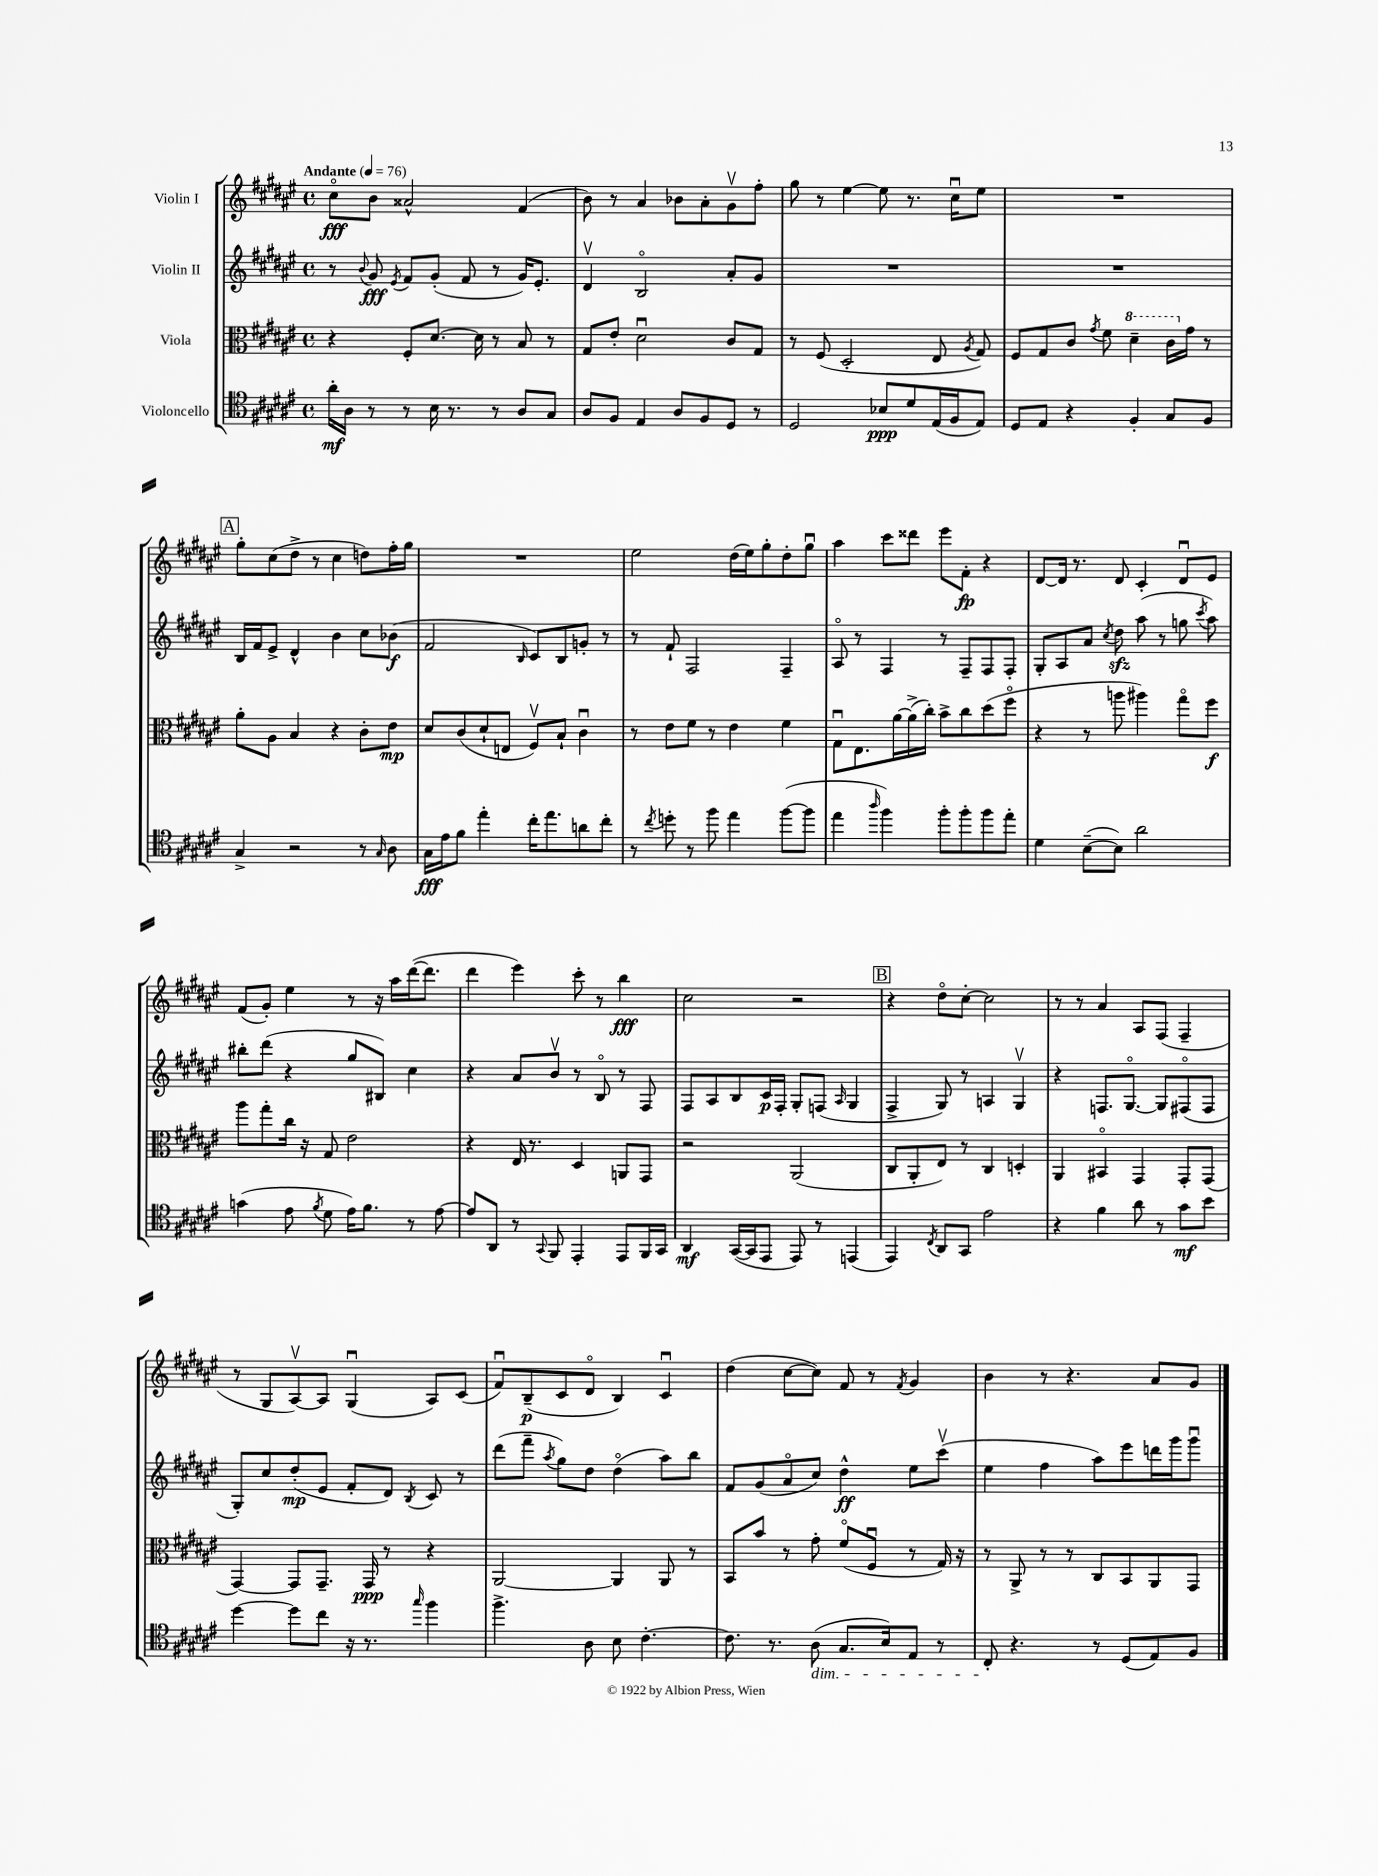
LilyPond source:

<<
\new StaffGroup <<
\new Staff = "s0" \with { instrumentName = "Violin I" } {
    \clef treble \key fis \major \defaultTimeSignature \time 4/4 \tempo "Andante" 4 = 76
    \autoBeamOff cis''8[\flageolet\fff b'8] aisis'2-^ fis'4( |
    b'8) r8 ais'4 bes'8[ ais'8-. gis'8\upbow fis''8]-. |
    gis''8 r8 eis''4~ eis''8 r8. cis''16[\downbow eis''8] |
    R1 |
    \mark \markup { \box "A" } gis''8[-. cis''8( dis''8]-> r8 cis''4 d''8[) fis''16-. gis''16] |
    R1 |
    eis''2 dis''16[( eis''16) gis''8-. dis''8-. gis''8]\downbow |
    ais''4 cis'''8[ disis'''8] eis'''8[ fis'8]-.\fp r4 |
    dis'8[~ dis'16] r8. dis'8 cis'4-. dis'8[\downbow eis'8] |
    fis'8[( gis'8]-.) eis''4 r8 r16 ais''16[ dis'''16~( dis'''8.] |
    dis'''4 eis'''4) cis'''8-. r8 b''4\fff |
    cis''2 r2 |
    \mark \markup { \box "B" } r4 dis''8[\flageolet cis''8]~-. cis''2 |
    r8 r8 ais'4 ais8[ fis8]( fis4-- |
    r8 gis8[ ais8~\upbow) ais8] gis4\downbow( ais8[) cis'8]( |
    fis'8[\downbow) b8--\p( cis'8 dis'8]\flageolet b4) cis'4\downbow |
    dis''4( cis''8[~ cis''8]) fis'8 r8 \acciaccatura { fis'8 } gis'4 |
    b'4 r8 r4. ais'8[ gis'8] \bar "|." |
}
\new Staff = "s1" \with { instrumentName = "Violin II" } {
    \clef treble \key fis \major \defaultTimeSignature \time 4/4
    \autoBeamOff r8 \appoggiatura { b'8 } gis'8\fff \acciaccatura { eis'8 } fis'8[ gis'8]-.( fis'8 r8 gis'16[) eis'8.]-. |
    dis'4\upbow b2\flageolet ais'8[-. gis'8] |
    R1 |
    R1 |
    \mark \markup { \box "A" } b16[ fis'16 eis'8]-> dis'4-^ b'4 cis''8[ bes'8]\f( |
    fis'2 \grace { b16 } cis'8[) b8 g'8]-. r8 |
    r8 fis'8-! fis2 fis4-- |
    ais8\flageolet r8 fis4 r8 fis8[-- fis8 fis8]-. |
    gis8[-. ais8 ais'8] \acciaccatura { cis''8 } dis''8\sfz ais''8( r8 g''8 \acciaccatura { cis'''8 } ais''8) |
    bis''8[-. dis'''8]( r4 gis''8[ bis8]) cis''4 |
    r4 ais'8[ b'8]\upbow r8 b8\flageolet r8 fis8 |
    fis8[ ais8 b8 cis'16\p fis16]-. gis8[-. f8]( \grace { ais16 } gis4 |
    \mark \markup { \box "B" } fis4-> gis8) r8 a4 gis4\upbow |
    r4 f8.[ gis8.]~\flageolet gis8[ fis8\flageolet( fis8] |
    gis8[-.) cis''8 dis''8-.\mp( eis'8] fis'8[-. dis'8]) \acciaccatura { b8 } cis'8 r8 |
    dis'''8[( fis'''8]-- \acciaccatura { ais''8 } gis''8[) dis''8] dis''4\flageolet( ais''8[) b''8] |
    fis'8[ gis'8( ais'8\flageolet cis''8]) dis''4-^\ff eis''8[ cis'''8]\upbow( |
    eis''4 fis''4 ais''8[) eis'''8 d'''16 gis'''16 gis'''8]\downbow \bar "|." |
}
\new Staff = "s2" \with { instrumentName = "Viola" } {
    \clef alto \key fis \major \defaultTimeSignature \time 4/4
    \autoBeamOff r4 fis8[-. dis'8.]~ dis'16 r8 b8 r8 |
    gis8[ eis'8]-. dis'2\downbow cis'8[ gis8] |
    r8 fis8( dis2-. eis8 \acciaccatura { ais8 } gis8) |
    fis8[ gis8 cis'8] \acciaccatura { gis'8 } fis'8 \ottava #1 dis''4-- cis''16[ \ottava #0 gis'16] r8 |
    \mark \markup { \box "A" } ais'8[-. ais8] b4 r4 cis'8[-. eis'8]\mp |
    dis'8[ cis'8( dis'8-! e8] fis8[\upbow) b8]-! cis'4\downbow |
    r8 eis'8[ fis'8] r8 eis'4 fis'4 |
    gis8[\downbow eis8. ais'16~ ais'16->( cis''16]-.) b'8[-> cis''8 dis''8( fis''8]\flageolet |
    r4 r8 a''8 ais''4) gis''8[\flageolet fis''8]\f |
    ais''8[ gis''8-. cis''16] r16 gis8 eis'2 |
    r4 eis16 r8. dis4 a,8[ gis,8] |
    r2 ais,2( |
    \mark \markup { \box "B" } cis8[ ais,8-. eis8]) r8 cis4 d4-. |
    ais,4 bis,4\flageolet gis,4 gis,8[-. gis,8]( |
    gis,4~) gis,8[ gis,8.]-- gis,16\ppp r8 r4 |
    ais,2~ ais,4 ais,8 r8 |
    b,8[ b'8] r8 gis'8-. fis'8[\flageolet( fis8]\downbow r8 gis16) r16 |
    r8 ais,8-> r8 r8 cis8[ b,8 ais,8 gis,8] \bar "|." |
}
\new Staff = "s3" \with { instrumentName = "Violoncello" } {
    \clef tenor \key fis \major \defaultTimeSignature \time 4/4
    \autoBeamOff ais'16[-.\mf ais16] r8 r8 b16 r8. r8 ais8[ gis8] |
    ais8[ fis8] eis4 ais8[ fis8 dis8] r8 |
    dis2 bes8[\ppp dis'8 eis16( fis16 eis8]) |
    dis8[ eis8] r4 fis4-. gis8[ fis8] |
    \mark \markup { \box "A" } gis4-> r2 r8 \grace { gis16 } ais8 |
    gis16[\fff eis'16 fis'8] eis''4-. cis''16[-. eis''8. a'8 cis''8]-. |
    r8 \acciaccatura { cis''8 } d''8-. r8 fis''8 eis''4 fis''8[~( fis''8] |
    eis''4 \grace { ais''16 } fis''4) fis''8[-. fis''8-. fis''8 eis''8]-. |
    dis'4 b8[~--( b8]) ais'2 |
    g'4( eis'8 \acciaccatura { fis'8 } dis'8 eis'16[) fis'8.] r8 eis'8~ |
    eis'8[ ais,8] r8 \appoggiatura { gis,8 } fis,8 eis,4-. eis,8[ fis,16 gis,16] |
    ais,4\mf gis,16[~( gis,16 eis,8] eis,8) r8 e,4( |
    \mark \markup { \box "B" } eis,4) \acciaccatura { cis8 } ais,8[ gis,8] eis'2 |
    r4 fis'4 ais'8 r8 gis'8[\mf b'8] |
    dis''4~ dis''8[ cis''8] r16 r8. \grace { gis''16 } fis''4 |
    fis''4.-> ais8 b8 cis'4.~-. |
    cis'8. r8. ais8\dim( gis8.[ b16) eis8] r8 |
    cis8-.\! r4. r8 dis8[( eis8) fis8] \bar "|." |
}
>>
>>
\layout { \context { \Score \remove "Bar_number_engraver" } }
